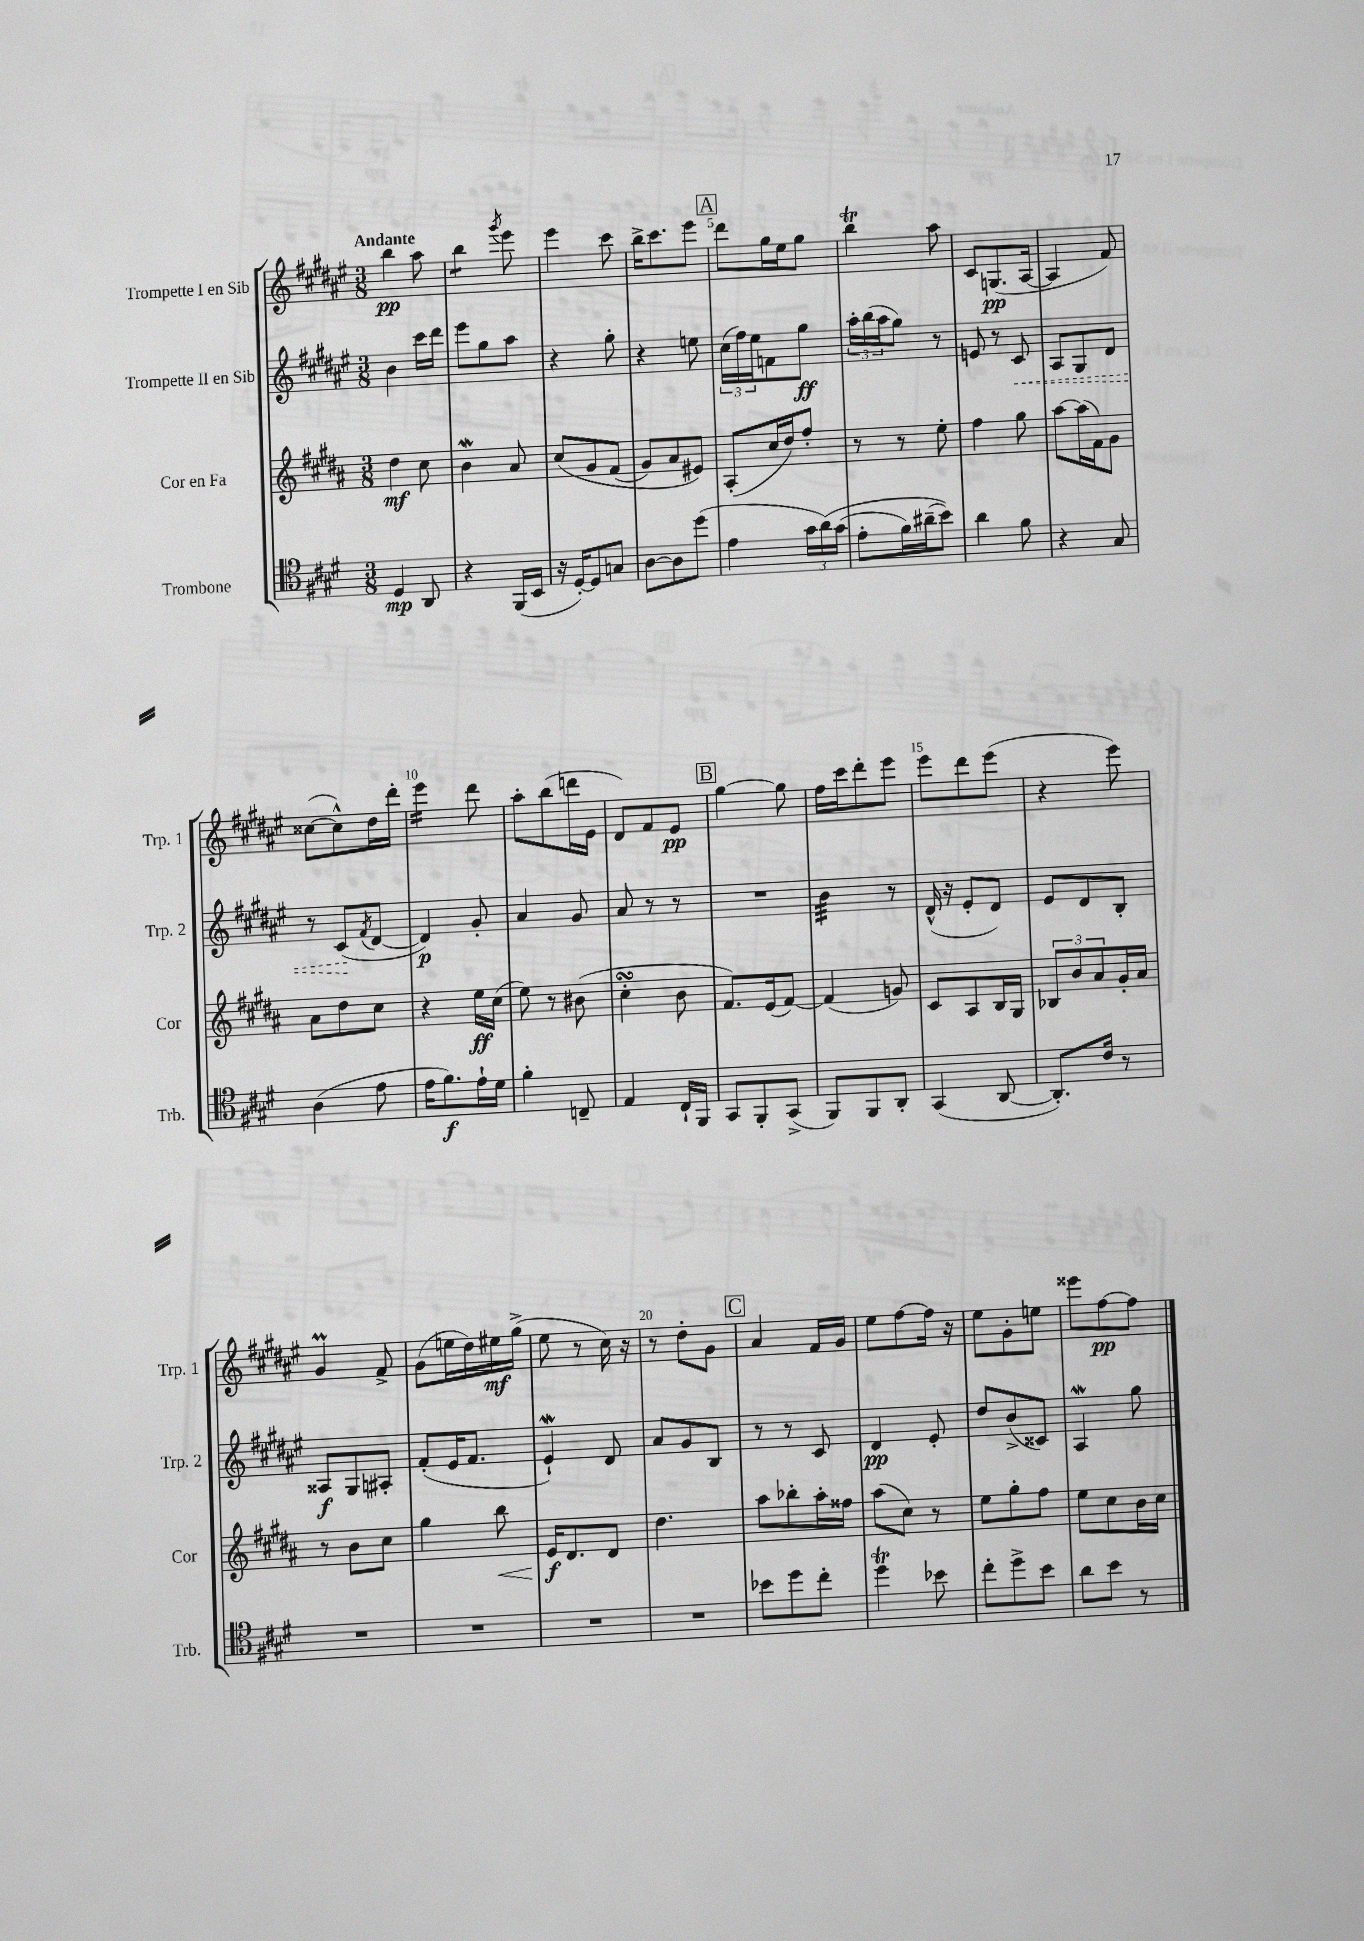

**kern	**kern	**kern	**kern
*staff4	*staff3	*staff2	*staff1
*clefC4	*clefG2	*clefG2	*clefG2
*k[f#c#g#d#]	*k[f#c#g#d#a#]	*k[f#c#g#d#a#e#]	*k[f#c#g#d#a#e#]
*M3/8	*M3/8	*M3/8	*M3/8
4D#	4dd#	4b	4bb
8AA	8cc#	16ccc#	8aa#
.	.	16ddd#	.
=	=	=	=
4r	4b	8eee#	4bb
.	.	8gg#	.
.	.	.	8qggg#
(16FF#	8a#	8aa#	8eee#
16BB	.	.	.
=	=	=	=
16r	&(8cc#	4r	4eee#
[16D#')	.	.	.
8D#]	8g#	.	.
8G	(8f#	8gg#'	8ccc#
=	=	=	=
[8A	8g#)	4r	16bb^
.	.	.	8.ccc#
8A]	8a#	.	.
(8dd#	8e#&)	8ee	8eee#
=	=	=	=
4e	(8A#'	(24cc#	8ddd#
.	.	24ff#)	.
.	.	24ee#	.
.	16cc#	8f	16gg#
.	16dd#)	.	16ee#
24g#	8ff#'	8gg#	8gg#
&(24a)	.	.	.
(24g#	.	.	.
=	=	=	=
8e'	8r	24aa#'	4bb
.	.	(24bb	.
.	.	24aa#	.
16f#)	8r	8gg#)	.
(16a#~	.	.	.
8b)&)	8ee'	8r	8aa#
=	=	=	=
4a	4ff#	8e	8c#
.	.	8r	(8.G
8f#	8gg#	8c#	.
.	.	.	[16A#
=	=	=	=
4r	[8aa#	8A#	4A#]
.	(16aa#]	8G#	.
.	16f#)	.	.
8G#	8g#	8d#	8f#)
=	=	=	=
(4A	8a#	8r	([8cc##
.	8dd#	(8c#	8cc##^^])
.	.	8qf#	.
8e	8cc#	[8d#	16dd#
.	.	.	16ddd#'
=	=	=	=
16e	4r	4d#])	4eee#
8.f#)	.	.	.
16e`	16ee	8g#'	8ddd#
16d#	(16cc#	.	.
=	=	=	=
4f#'	8ee)	4a#	8aa#'
.	8r	.	(8bb
8C~	(8b#	8g#	16ddd
.	.	.	16e#
=	=	=	=
4E	4cc#'	8a#	8d#)
.	.	8r	8f#
16C#`	8b	8r	8e#
16FF#	.	.	.
=	=	=	=
8GG#	8.f#)	4.r	[4gg#
8FF#'	.	.	.
.	(16e	.	.
(8GG#^	[8f#)	.	8gg#]
=	=	=	=
8FF#)	(4f#]	4b	16ff#
.	.	.	16ccc#
8FF#	.	.	8ddd#'
8AA'	8g)	8r	8eee#
=	=	=	=
(4GG#	8c#	(16d#^^	8eee#
.	.	16r	.
.	8A#	8e#'	8ddd#
[8AA	16B	8d#)	(8eee#
.	16G#	.	.
=	=	=	=
8.AA'])	12B-	8e#	4r
.	12b	.	.
.	.	8d#	.
.	12a#	.	.
16c#	.	.	.
8r	16g#'	8B'	8eee#)
.	16a#	.	.
=	=	=	=
4.r	8r	8A##	4g#
.	8b	8G#	.
.	8cc#	8A#'	8f#^
=	=	=	=
4.r	4gg#	(8f#'	(8g#
.	.	16e#	16ee
.	.	8.f#	16dd#)
.	8bb	.	16ee#
.	.	.	(16gg#^
=	=	=	=
4.r	16e	4e#`)	8ee#
.	8.d#	.	.
.	.	.	8r
.	8d#	8d#	16cc#)
.	.	.	16r
=	=	=	=
4.r	4.dd#	8a#	8r
.	.	8g#	8dd#'
.	.	8B	8g#
=	=	=	=
8b-	8aa#	8r	4a#
8dd#	8bb-'	8r	.
8cc#'	16aa#'	8c#	16f#
.	16ff##	.	16g#
=	=	=	=
4dd#	(8aa#	4d#	8ee#
.	8cc#)	.	[8ff#
8b-	8r	8e#'	16ff#]
.	.	.	16r
=	=	=	=
8cc#'	8ee	8dd#	8ee#
8dd#^	8gg#'	(8b^	8g#'
8b	8ff#	8c##)	8ee
=	=	=	=
8a	8ee	4A#	8eee##
8b	8cc#	.	[8ff#
8r	16b	8gg#	8ff#]
.	16cc#	.	.
==	==	==	==
*-	*-	*-	*-
